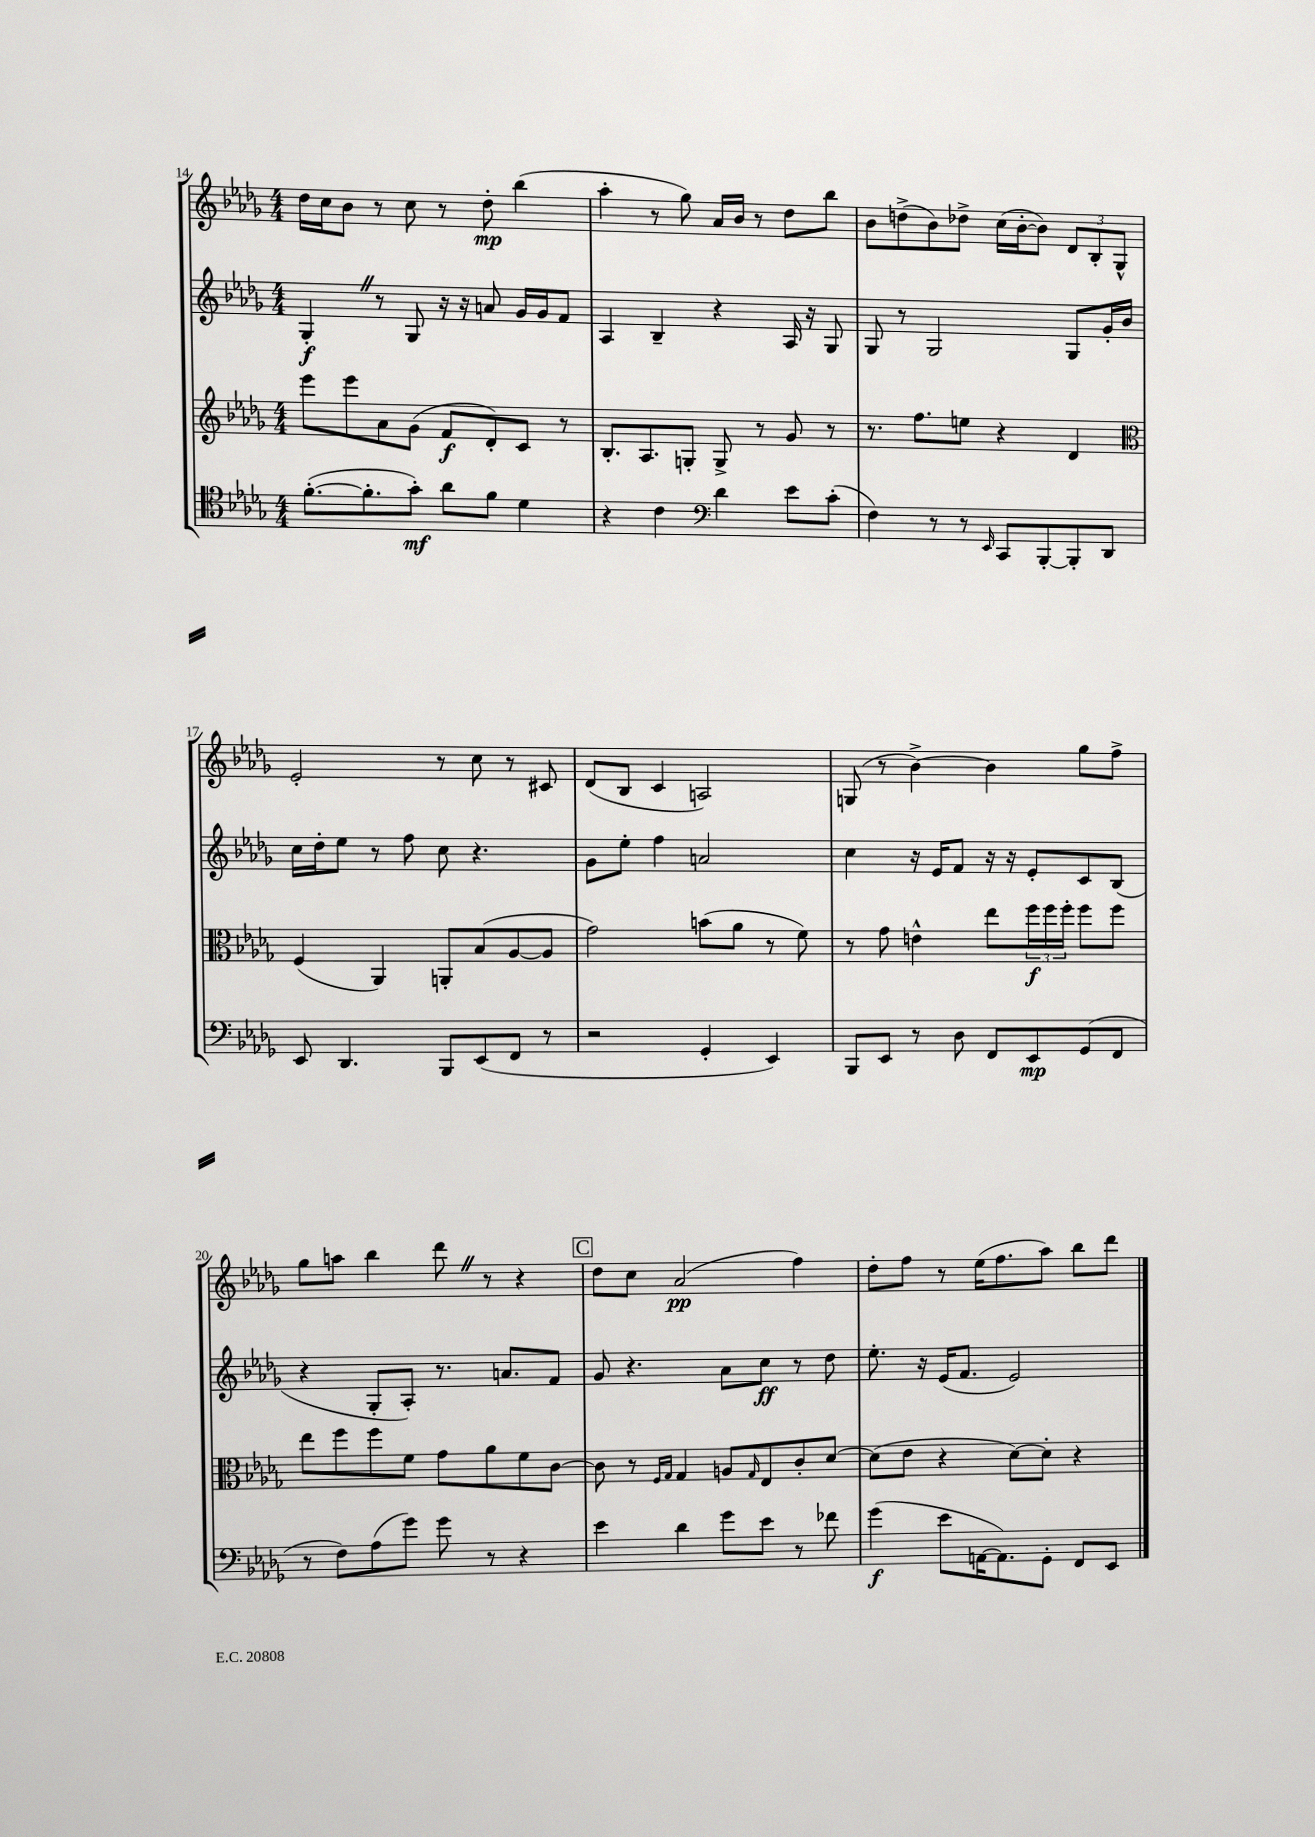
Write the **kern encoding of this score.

**kern	**kern	**kern	**kern
*staff4	*staff3	*staff2	*staff1
*clefC4	*clefG2	*clefG2	*clefG2
*k[b-e-a-d-g-]	*k[b-e-a-d-g-]	*k[b-e-a-d-g-]	*k[b-e-a-d-g-]
*M4/4	*M4/4	*M4/4	*M4/4
([8.f'	8eee-	4G-'	16dd-
.	.	.	16cc
.	8eee-	.	8b-
8.f']	.	.	.
.	8a-	8r	8r
8g-')	(8g-	8G-	8cc
8a-	8f	16r	8r
.	.	16r	.
8f	8d-')	8a	8dd-'
4d-	8c	16g-	(4bb-
.	.	16g-	.
.	8r	8f	.
=	=	=	=
4r	8.B-'	4A-	4aa-'
.	8.A-	.	.
4c	.	4B-~	8r
.	8G'	.	8gg-)
*clefF4	*	*	*
4d-	8G^	4r	16a-
.	.	.	16b-
.	8r	.	8r
8e-	8g-	16A-	8dd-
.	.	16r	.
(8c'	8r	8G-	8bb-
=	=	=	=
4F)	8.r	8G-	8b-
.	.	8r	(8dd^
.	8.ff	.	.
8r	.	2G-	8b-)
8r	8ee	.	8dd-^
16qqEE-	.	.	.
8CC	4r	.	(16cc
.	.	.	[16b-'
[8BBB-'	.	.	8b-])
8BBB-']	4d-	8G-	12d-
.	.	.	12B-'
8DD-	.	16g-'	.
.	.	.	12G-^^
.	.	16b-	.
=	=	=	=
*	*clefC3	*	*
8EE-	(4F	16cc	2e-'
.	.	16dd-'	.
4.DD-	.	8ee-	.
.	4AA-)	8r	.
.	.	8ff	.
8BBB-	8AA'	8cc	8r
(8EE-	(8B-	4.r	8cc
8FF	[8A-	.	8r
8r	8A-]	.	8c#
=	=	=	=
2r	2g-)	8g-	(8d-
.	.	8ee-'	8B-
.	.	4ff	4c
4GG-'	(8b	2a	2A)
.	8a-	.	.
4EE-)	8r	.	.
.	8f)	.	.
=	=	=	=
8BBB-	8r	4cc	(8G
8EE-	8g-	.	8r
8r	4e^^	16r	[4b-^)
.	.	16e-	.
8D-	.	8f	.
8FF	8ee-	16r	4b-]
.	.	16r	.
8EE-	24ff	8e-'	.
.	24ff	.	.
.	24ff'	.	.
(8GG-	8ff	8c	8gg-
8FF	8ff	(8B-	8ff^
=	=	=	=
8r	8ee-	4r	8gg-
8F)	8ff	.	8aa
(8A-	8ff	8G-'	4bb-
8g-)	8f	8A-')	.
8g-	8g-	8.r	8ddd-
8r	8a-	.	8r
.	.	8.a	.
4r	8f	.	4r
.	[8c	8f	.
=	=	=	=
4e-	8c]	8g-	8dd-
.	8r	4.r	8cc
.	16qqF	.	.
.	16qqG-	.	.
4d-	4G-	.	(2a-
8g-	8A	8a-	.
.	16qqG-	.	.
8e-	8E-	8cc	.
8r	8c'	8r	4ff)
8f-	[8d-	8dd-	.
=	=	=	=
(4g-	(8d-]	8.ee-'	8dd-'
.	8e-	.	8ff
.	.	16r	.
8e-	4r	(16e-	8r
.	.	8.f	.
[16AA	.	.	(16ee-
8.AA])	.	.	8.ff
.	[8d-)	2e-)	.
8GG-'	8d-']	.	8aa-)
8FF	4r	.	8bb-
8EE-	.	.	8ddd-
==	==	==	==
*-	*-	*-	*-
